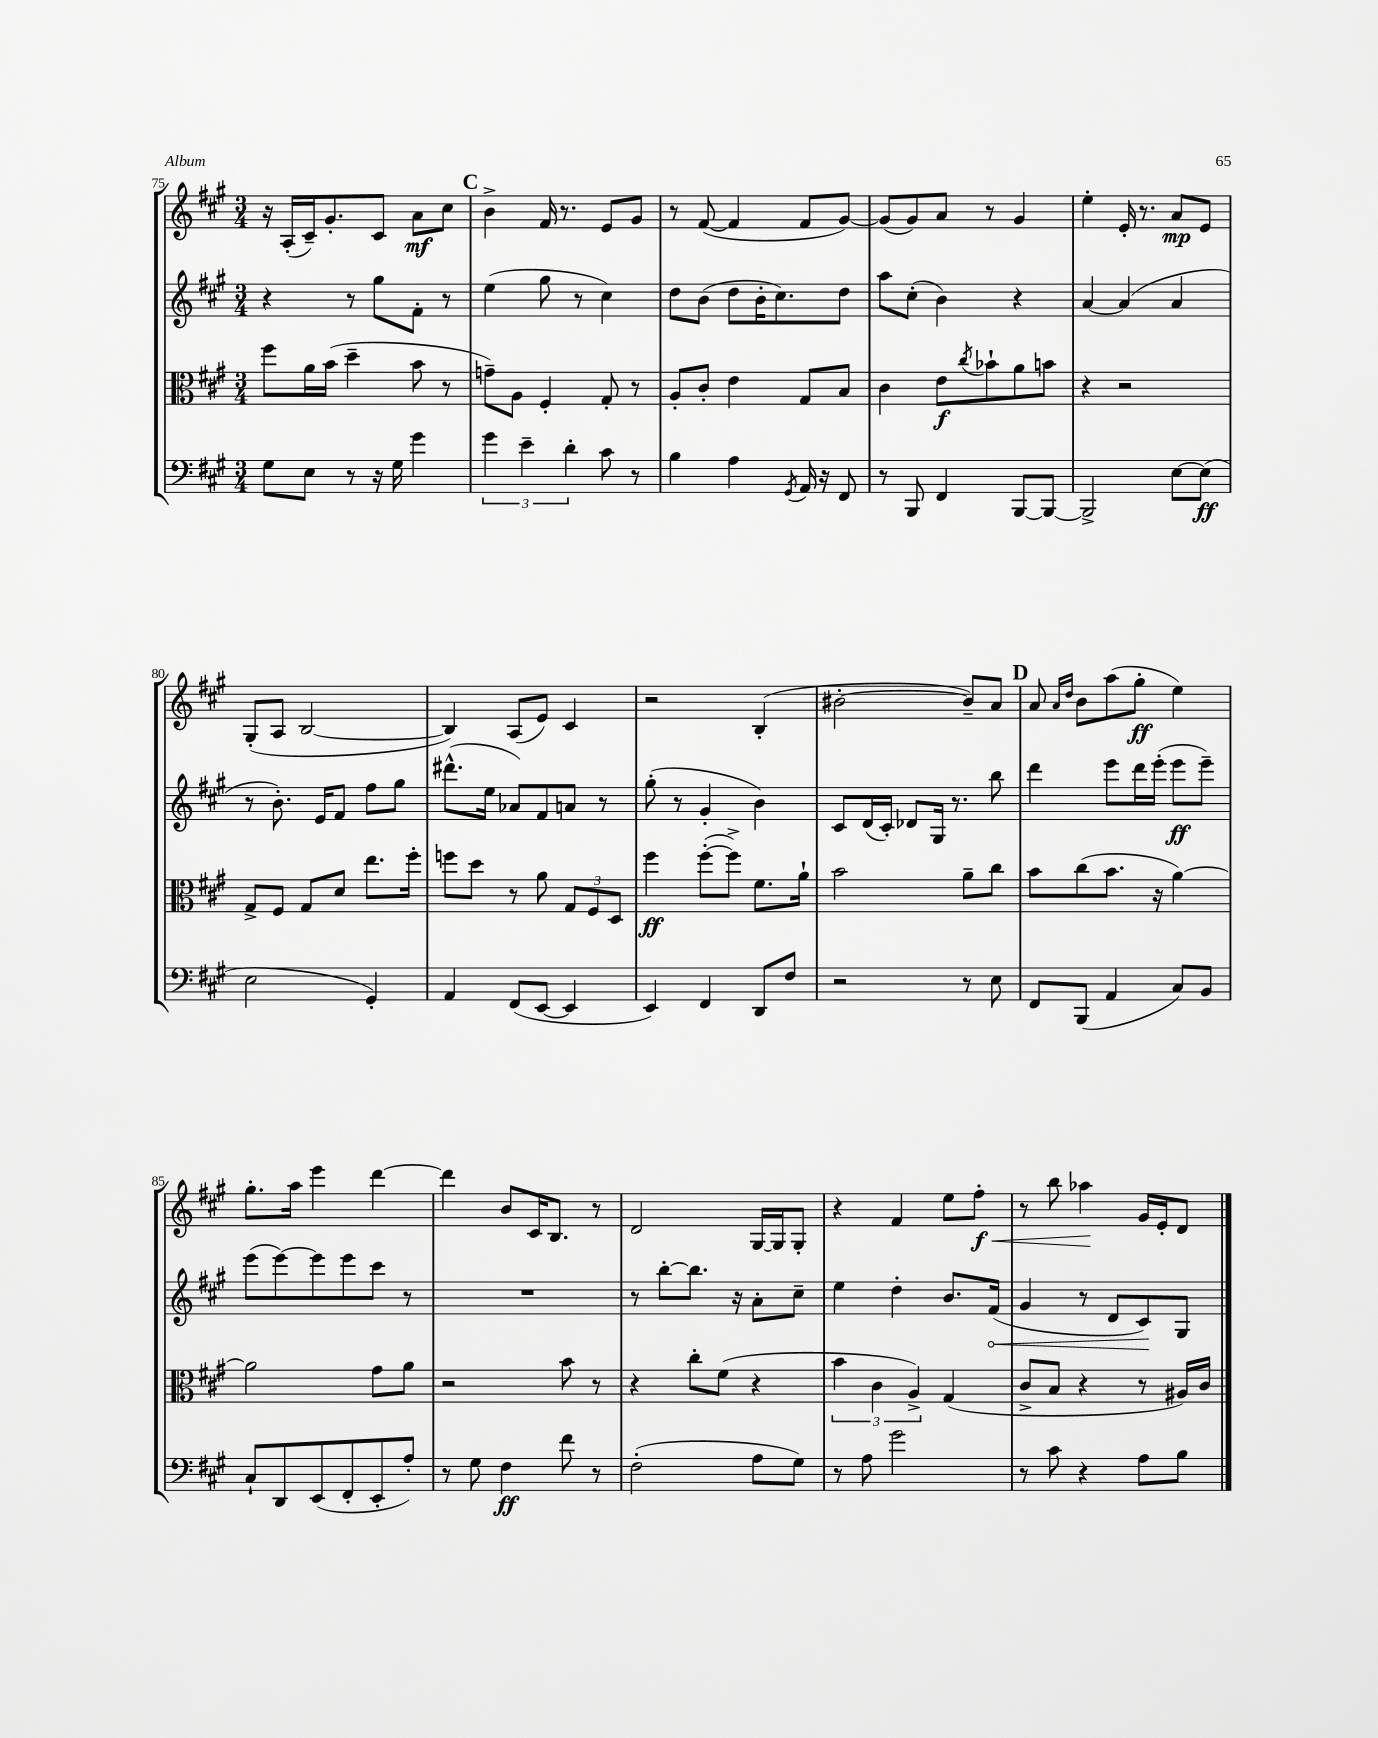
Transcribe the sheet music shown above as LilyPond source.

<<
\new StaffGroup <<
\new Staff = "s0" {
    \clef treble \key a \major \numericTimeSignature \time 3/4
    r16 a16-.( cis'16--) gis'8.-. cis'8 a'8\mf cis''8 |
    \mark \markup { \bold "C" } b'4-> fis'16 r8. e'8 gis'8 |
    r8 fis'8~( fis'4 fis'8 gis'8~) |
    gis'8( gis'8) a'8 r8 gis'4 |
    e''4-. e'16-. r8. a'8\mp e'8 |
    gis8-.( a8 b2~ |
    b4) a8( e'8) cis'4 |
    r2 b4-.( |
    bis'2~-. bis'8--) a'8 |
    \mark \markup { \bold "D" } a'8 \grace { a'16 d''16 } b'8 a''8( gis''8-.\ff e''4) |
    gis''8.-. a''16 e'''4 d'''4~ |
    d'''4 b'8 cis'16 b8. r8 |
    d'2 gis16~ gis16 gis8-. |
    r4 fis'4 e''8 fis''8-.\f\< |
    r8 b''8 aes''4\! gis'16 e'16-. d'8 \bar "|." |
}
\new Staff = "s1" {
    \clef treble \key a \major \numericTimeSignature \time 3/4
    r4 r8 gis''8 fis'8-. r8 |
    \mark \markup { \bold "C" } e''4( gis''8 r8 cis''4) |
    d''8 b'8( d''8 b'16-. cis''8.) d''8 |
    a''8 cis''8-.( b'4) r4 |
    a'4~ a'4( a'4 |
    r8 b'8.-.) e'16 fis'8 fis''8 gis''8 |
    dis'''8.-^( e''16 aes'8) fis'8 a'8 r8 |
    gis''8-.( r8 gis'4-. b'4) |
    cis'8 d'16( cis'16-.) des'8 gis16 r8. b''8 |
    \mark \markup { \bold "D" } d'''4 e'''8 d'''16 e'''16-.( e'''8\ff e'''8--) |
    e'''8( e'''8~) e'''8 e'''8 cis'''8 r8 |
    R2. |
    r8 b''8~-. b''8. r16 a'8-. cis''8-- |
    e''4 d''4-. b'8. \once \override Hairpin.circled-tip = ##t fis'16\<( |
    gis'4 r8 d'8 cis'8\!) gis8 \bar "|." |
}
\new Staff = "s2" {
    \clef alto \key a \major \numericTimeSignature \time 3/4
    fis''8 a'16 b'16( d''4-- b'8 r8 |
    \mark \markup { \bold "C" } g'8--) a8 fis4-. gis8-. r8 |
    a8-. cis'8-. e'4 gis8 b8 |
    cis'4 e'8\f \acciaccatura { cis''8 } bes'8-! a'8 b'8 |
    r4 r2 |
    gis8-> fis8 gis8 d'8 e''8. fis''16-. |
    f''8 d''8 r8 a'8 \tuplet 3/2 { gis8 fis8 d8 } |
    fis''4\ff fis''8~-.( fis''8->) fis'8. a'16-! |
    b'2 a'8-- cis''8 |
    \mark \markup { \bold "D" } b'8 cis''8( b'8. r16 a'4~) |
    a'2 gis'8 a'8 |
    r2 b'8 r8 |
    r4 cis''8-. fis'8( r4 |
    \tuplet 3/2 { b'4 cis'4 a4->) } gis4( |
    cis'8-> b8 r4 r8 ais16) cis'16 \bar "|." |
}
\new Staff = "s3" {
    \clef bass \key a \major \numericTimeSignature \time 3/4
    gis8 e8 r8 r16 gis16 gis'4 |
    \mark \markup { \bold "C" } \tuplet 3/2 { gis'4 e'4-- d'4-. } cis'8 r8 |
    b4 a4 \acciaccatura { gis,8 } a,16 r16 fis,8 |
    r8 b,,8 fis,4 b,,8~ b,,8~ |
    b,,2-> e8~ e8\ff( |
    e2 gis,4-.) |
    a,4 fis,8( e,8~ e,4 |
    e,4) fis,4 d,8 fis8 |
    r2 r8 e8 |
    \mark \markup { \bold "D" } fis,8 b,,8( a,4 cis8) b,8 |
    cis8-! d,8 e,8( fis,8-. e,8-. a8-.) |
    r8 gis8 fis4\ff fis'8 r8 |
    fis2-.( a8 gis8) |
    r8 a8 gis'2 |
    r8 cis'8 r4 a8 b8 \bar "|." |
}
>>
>>
\layout { \context { \Score currentBarNumber = #75 } }
